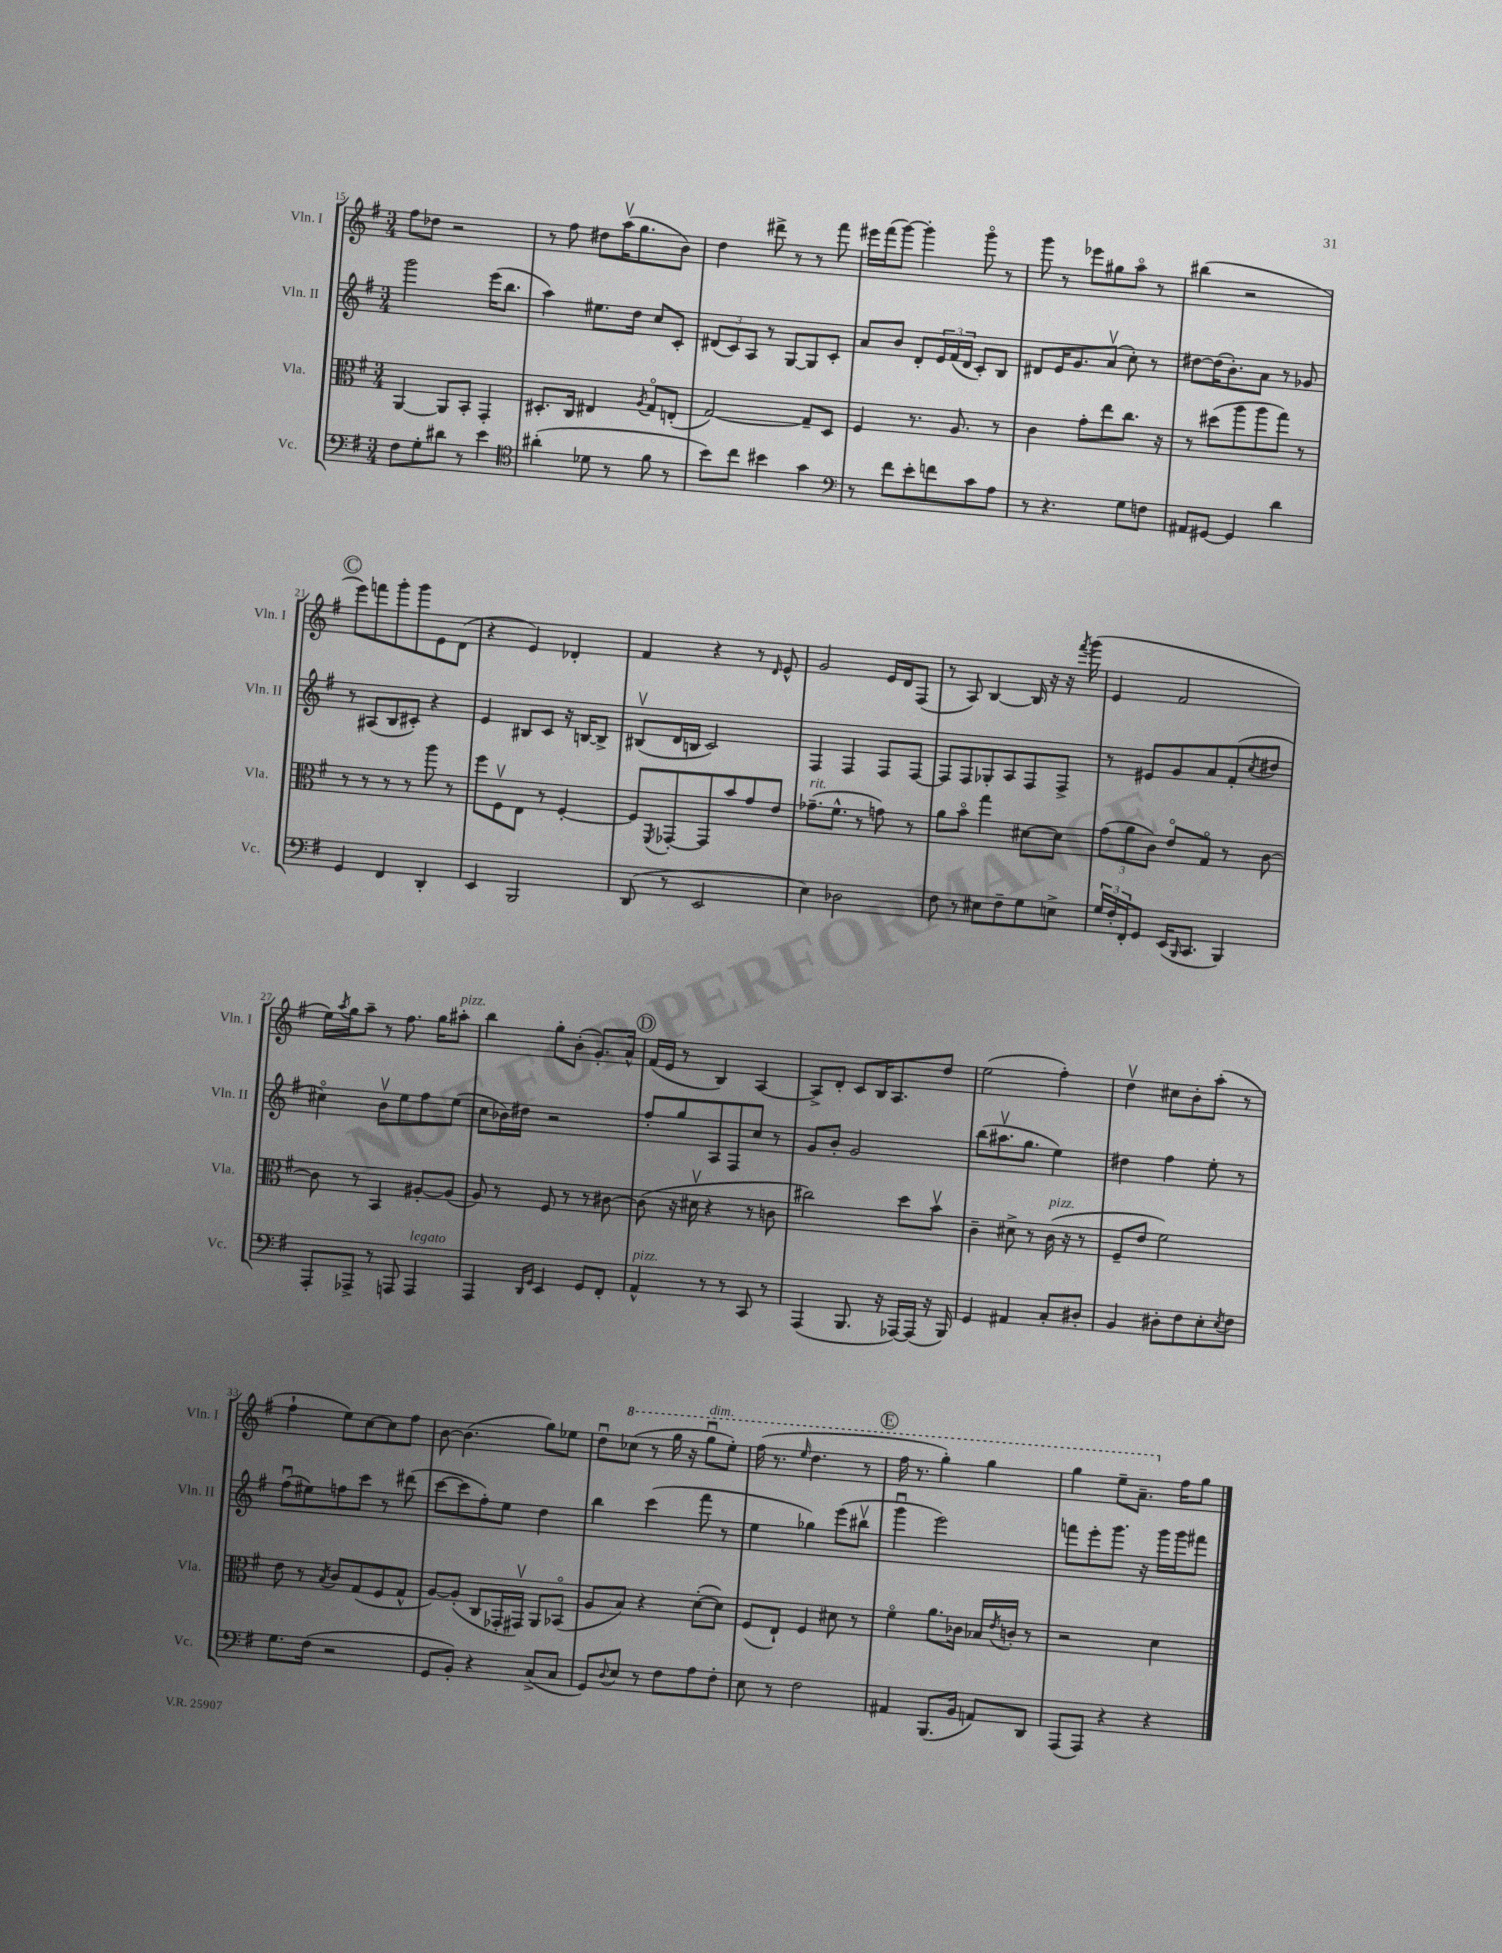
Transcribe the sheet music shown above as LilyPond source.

<<
\new StaffGroup <<
\new Staff = "s0" \with { instrumentName = "Vln. I" shortInstrumentName = "Vln. I" } {
    \clef treble \key g \major \numericTimeSignature \time 3/4
    fis''8 des''8 r2 |
    r8 fis''8 dis''8 a''16\upbow( g''8. b'8) |
    d''4 dis'''8-> r8 r8 fis'''8 |
    eis'''16 fis'''16( g'''8~) g'''4-. g'''8\flageolet r8 |
    g'''8 r8 ees'''8 gis''8 a''8\flageolet r8 |
    bis''4( r2 |
    \mark \markup { \circle "C" } e'''8) f'''8 g'''8-. g'''8 e'8 d'8( |
    r4 e'4) des'4-. |
    fis'4 r4 r8 \grace { d'16 } e'8-^ |
    g'2 e'16 d'16 fis8( |
    r8 a8) b4~ b16 r16 r16 \acciaccatura { fis'''8 } g'''16( |
    e'4 fis'2 |
    e''16) \acciaccatura { a''8 } g''16 a''8-- r8 fis''8. g''16 ais''8-.^\markup { \italic "pizz." } |
    b''4 g''8-. b'8-.( g'8.-.) a'16-^ |
    \mark \markup { \circle "D" } fis'16( e'16 r8 b4) a4~ |
    a8-> d'8-. c'8 b16 a8. d''8 |
    e''2( fis''4-.) |
    d''4\upbow cis''8 b'8-. a''8-.( r8 |
    fis''4-! e''8) c''8~ c''8 fis''8 |
    b'8~ b'4.( g''8) ees''8 |
    d''8\downbow \ottava #1 ces'''8( r8 g'''16 r16 g'''8\downbow^\markup { \italic "dim." } e'''8-.) |
    fis'''16( r8. \grace { e'''16 } d'''4. r8 |
    \mark \markup { \circle "E" } fis'''16 r8. g'''4-.) g'''4 |
    g'''4 e'''8-- a''8.-- \ottava #0 fis''16 g''8 \bar "|." |
}
\new Staff = "s1" \with { instrumentName = "Vln. II" shortInstrumentName = "Vln. II" } {
    \clef treble \key g \major \numericTimeSignature \time 3/4
    g'''2 e'''16( b''8. |
    a''4) eis''8. d''16 c''8 c'8-. |
    \tuplet 3/2 { dis'8( c'8) a8 } r8 g8~ g8 c'8-. |
    a'8 b'8 d'8-. \tuplet 3/2 { e'16 fis'16( d'16 } c'8-.) b8 |
    dis'8 e'16 g'8. a'8\upbow( c''8-.) r8 |
    dis''8~ dis''16( b'8.-.) a'8 r8 ges'8 |
    \mark \markup { \circle "C" } r8 ais8( b8 cis'8-.) r4 |
    e'4 bis8 c'8 r16 b16~ b8-> |
    bis8\upbow( d'16 b16 c'2) |
    fis4 fis4 fis8 fis8~ |
    fis8 fis8 ges8-. a8 fis8 fis8-> |
    r8 eis'8 g'8 a'8 fis'8-.( \acciaccatura { c''8 } dis''8 |
    cis''4\flageolet) b'8\upbow e''8 fis''8 e''8( |
    c''8 bes'16) dis''16 r2 |
    \mark \markup { \circle "D" } fis''8-. g''8 a8 fis8 c''8 r8 |
    g'8 b'8-. g'2 |
    b''8( ais''8.\upbow g''8. e''4) |
    dis''4 fis''4 e''8-. r8 |
    fis''8\downbow( eis''8) f''8 c'''8 r8 dis'''8( |
    c'''8~ c'''8 fis''8-.) e''8 d''4 |
    b''4 c'''4( fis'''8 r8 |
    e''4 ges''4) e'''8( bis''8\upbow |
    \mark \markup { \circle "E" } g'''4\downbow e'''2) |
    f'''8 e'''8-. g'''8. r16 g'''16 g'''16 fis'''8 \bar "|." |
}
\new Staff = "s2" \with { instrumentName = "Vla." shortInstrumentName = "Vla." } {
    \clef alto \key g \major \numericTimeSignature \time 3/4
    a,4~ a,8 b,8-. g,4-. |
    dis8.-. c16 eis4 \acciaccatura { a8 } g8\flageolet e8-.( |
    g2~) g8-- d8 |
    fis4 r8. a8. r8 |
    c'4 g'8-. e''8 c''8. r16 |
    r8 dis''8( a''8 a''8 g''8) r8 |
    \mark \markup { \circle "C" } r8 r8 r8 r8 a''8 r8 |
    fis''8 fis8\upbow e8 r8 fis4~-. |
    fis8 \acciaccatura { fis,8 } ges,8~-. ges,8 b'8 g'8 e'8 |
    ges'8.--^\markup { \italic "rit." }( fis'8.-^ r8 g'8) r8 |
    a'8 b'8\flageolet g''4 dis'8~ dis'8 |
    \tuplet 3/2 { g'8( a'8 c'8) } e'8\flageolet g8\flageolet r8 c'8~ |
    c'8 r8 b,4 ais8~-. ais8( |
    a8) r8 fis8 r8 r8 cis'8~ |
    \mark \markup { \circle "D" } cis'8( r16 dis'16\upbow r4 r8 c'8 |
    cis''2) d''8 b'8\upbow |
    c'4-- dis'8-> r8 c'16^\markup { \italic "pizz." }( r16 r8 |
    fis8-- e'8 fis'2) |
    e'8 r8 \acciaccatura { b8 } c'8 g8( fis8 g8-^ |
    a8~) a8-.( c8 ges,16-. gis,16\upbow) a,8 bes,8\flageolet( |
    a8 b8) r4 d'8~-.( d'8) |
    fis8( e8-!) fis4 dis'8 r8 |
    \mark \markup { \circle "E" } fis'4\flageolet a'8. ces'16 bes16 \acciaccatura { e'8 } c'16-. r8 |
    r2 d'4 \bar "|." |
}
\new Staff = "s3" \with { instrumentName = "Vc." shortInstrumentName = "Vc." } {
    \clef bass \key g \major \numericTimeSignature \time 3/4
    fis8 g8-. dis'8 r8 e'4 |
    \clef tenor ais'4-.( des'8 r8 fis'8 r8 |
    b'8) c''8 bis'4 g'4 |
    \clef bass r8 fis'8 e'8-. f'8 c'8 a8 |
    r8 r4. g8 f8 |
    ais,8 gis,8~ gis,4 d'4 |
    \mark \markup { \circle "C" } g,4 fis,4 d,4-. |
    e,4 b,,2 |
    d,8( r8 e,2 |
    e4) des2 |
    fis8 r8 eis8 fis8-- g8 e8-> |
    \tuplet 3/2 { g16 fis16-. fis,16-. } g,8 e,16( \grace { b,,16 } c,8. b,,4) |
    a,,8-. aes,,8-> r8 a,,8 a,,4^\markup { \italic "legato" } |
    a,,4 \grace { d,16 g,16 } e,4 g,8 fis,8-. |
    \mark \markup { \circle "D" } a,4-^^\markup { \italic "pizz." } r8 r8 c,8 r8 |
    a,,4( b,,8. r16 aes,,16~) aes,,16( r16 b,,16) |
    g,4 ais,4 c8-. dis8-. |
    b,4 dis8-. fis8 e8-. \acciaccatura { e8 } fis8 |
    g8. fis16( r2 |
    g,8 b,8-.) r4 c8->( c8 |
    g,8) \appoggiatura { d8 } e8 r8 fis8 a8 fis8-. |
    e8 r8 fis2 |
    \mark \markup { \circle "E" } ais,4 b,,8.( b,16 a,8) d,8 |
    a,,8( a,,8) r4 r4 \bar "|." |
}
>>
>>
\layout { \context { \Score currentBarNumber = #15 } }
